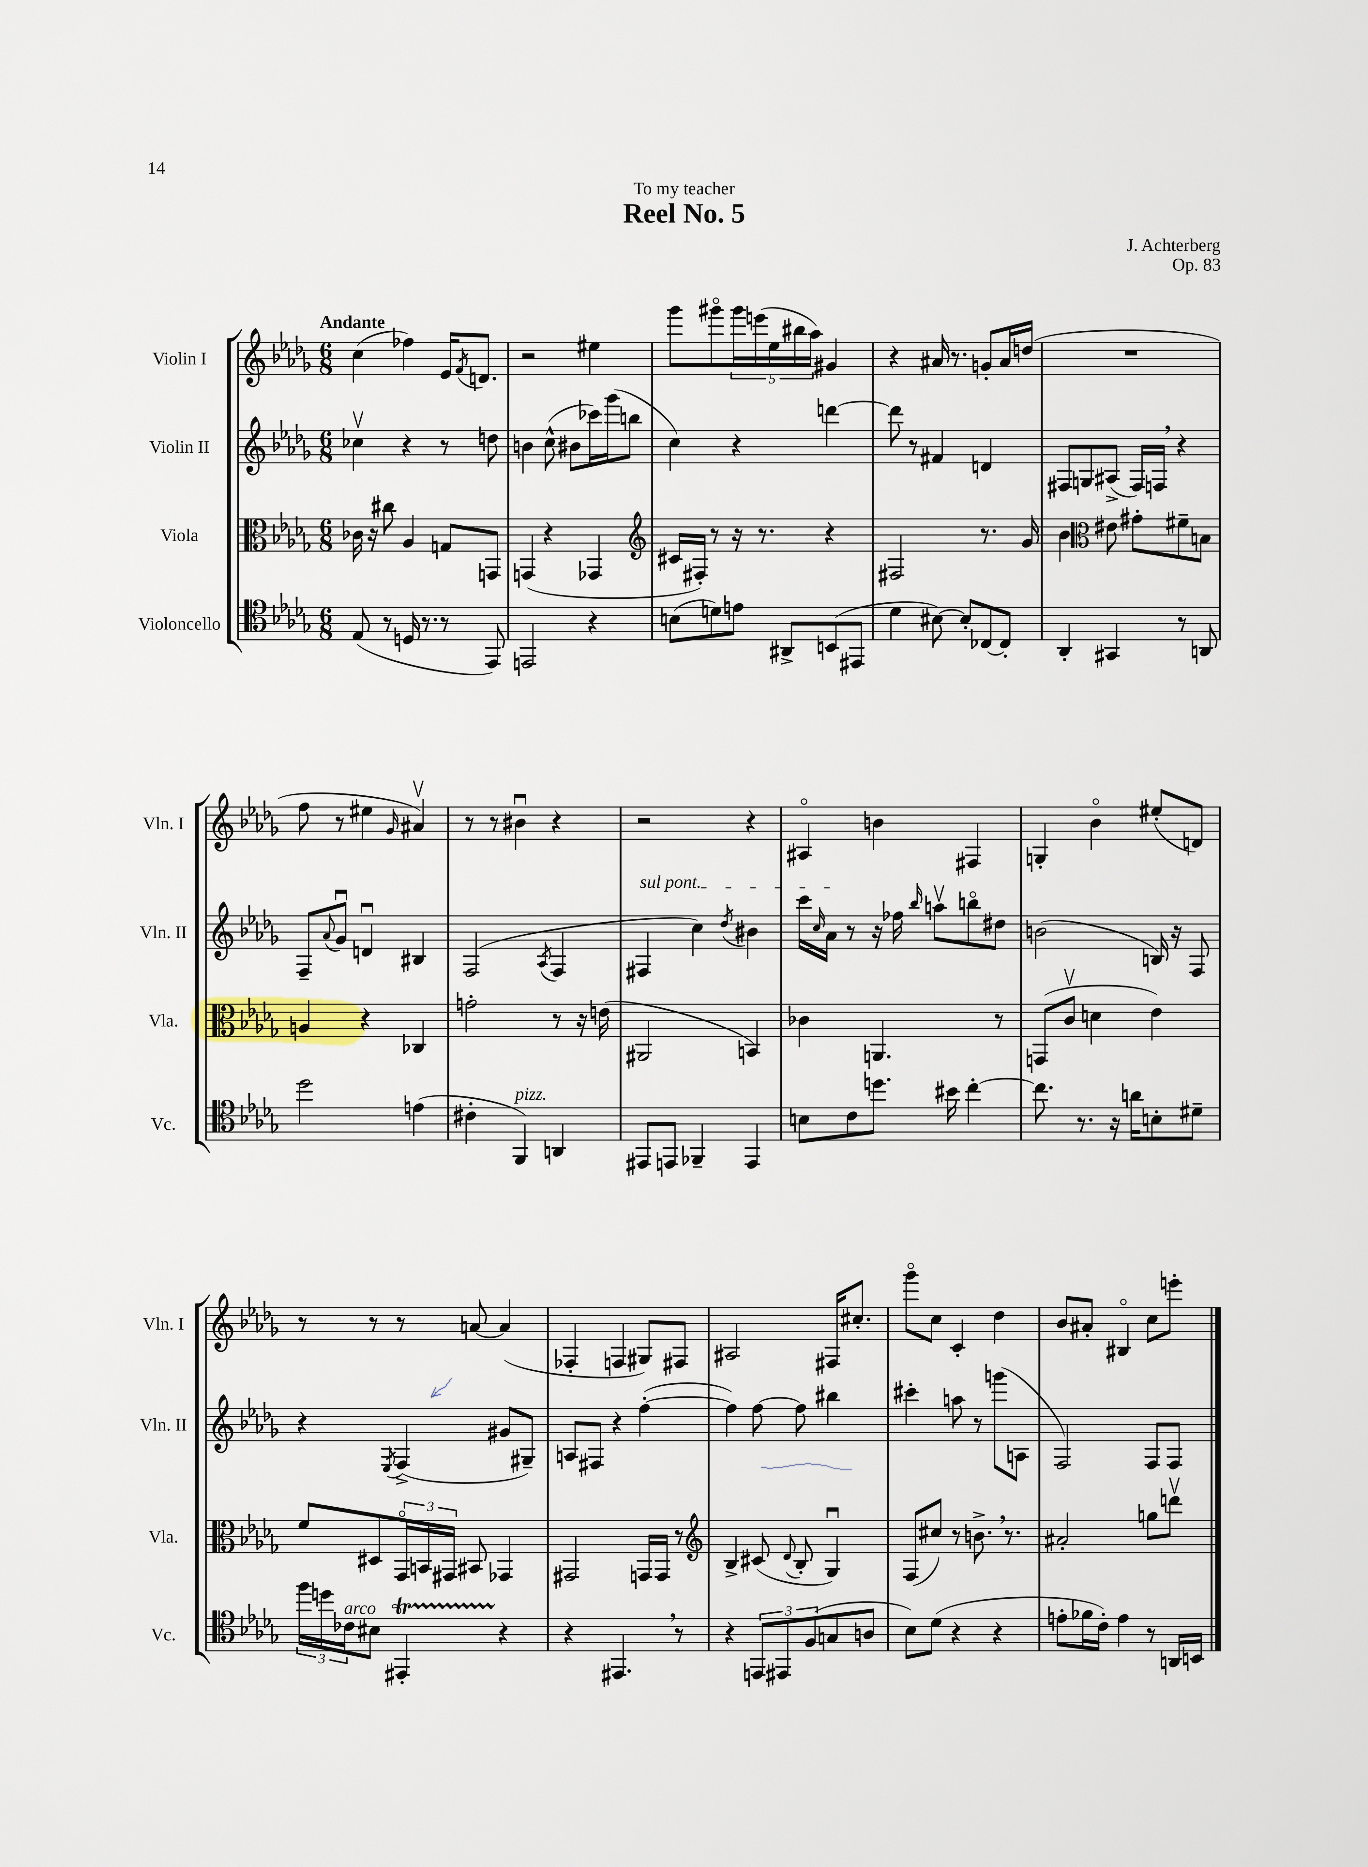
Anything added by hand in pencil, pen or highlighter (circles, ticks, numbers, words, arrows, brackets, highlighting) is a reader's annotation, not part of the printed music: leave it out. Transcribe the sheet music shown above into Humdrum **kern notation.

**kern	**kern	**kern	**kern
*staff4	*staff3	*staff2	*staff1
*clefC4	*clefC3	*clefG2	*clefG2
*k[b-e-a-d-g-]	*k[b-e-a-d-g-]	*k[b-e-a-d-g-]	*k[b-e-a-d-g-]
*M6/8	*M6/8	*M6/8	*M6/8
(8E-	16c-	4cc-v	(4cc
.	16r	.	.
8r	8cc#	.	.
16D	4A-	4r	4ff-)
8.r	.	.	.
8r	8G	8r	16e-
.	.	.	8qf
.	.	.	8.d
8EE-)	8GG	8dd	.
=	=	=	=
2EE	(4GG	4b	2r
.	4r	(8cc^^	.
.	.	8b#	.
4r	4GG-	16ccc-)	4ee#
.	.	(16ggg-	.
.	.	8bb	.
=	=	=	=
*	*clefG2	*	*
(8B	16c#	4cc)	8ggg-
.	16F#')	.	.
8d)	8r	.	8ggg#o
8e	16r	4r	20ggg#
.	.	.	(20eee
.	8.r	.	.
.	.	.	20ee-
8AA#^	.	.	.
.	.	.	20bb#
.	.	.	20aa-)
(8BB	4r	[4ddd	4g#
8EE#	.	.	.
=	=	=	=
4d-	2F#	8ddd]	4r
.	.	8r	.
[8B#)	.	4f#	16a#
.	.	.	8.r
8B#']	.	.	.
[8C-	8.r	4d	8g'
8C-']	.	.	16a#
.	16g-	.	(16dd
=	=	=	=
4AA-'	4b-	8F#	2.r
.	.	8G	.
*	*clefC3	*	*
4GG#	8e#	(8A#^	.
.	8g#'	16F#)	.
.	.	16F	.
8r	8f#~	4r	.
8AA	8B	.	.
=	=	=	=
2dd-	4A	8F~	8ff
.	.	8qqa-	.
.	.	8g-u	8r
.	4r	4du	4ee#
.	.	.	16qqg-
(4e	4C-	4B#	4a#v)
=	=	=	=
4c#'	2g'	(2F	8r
.	.	.	8r
4FF)	.	.	4b#u
.	.	8qA-	.
4AA	8r	4F	4r
.	16r	.	.
.	(16e	.	.
=	=	=	=
8EE#	2AA#	4F#	2r
8EE	.	.	.
4FF-~	.	4cc)	.
.	.	8qdd-	.
4EE	4BB)	4b#	4r
=	=	=	=
8B	4c-	16ccc	4A#o
.	.	16qqcc	.
.	.	16a-	.
8c	.	8r	.
8.dd	4.AA	16r	4b
.	.	16ff-	.
.	.	16qqbb-	.
.	.	8aav	.
16b#	.	.	.
[4cc'	.	8bbo	4F#
.	8r	8dd#	.
=	=	=	=
8.cc]	(8GG	(2b	4G'
.	8cv	.	.
8.r	.	.	.
.	4d	.	4b-o
16r	.	.	.
16a	.	.	.
8B'	4e-)	16B)	(8ee#'
.	.	16r	.
8d#~	.	8F	8d)
=	=	=	=
24ff	8f	4r	8r
24dd	.	.	.
24c-	.	.	.
8B#	8D#	.	8r
.	.	8qE-	.
4EE#'	24GG-o	(4F^	8r
.	24BB	.	.
.	24GG#	.	.
.	8BB#	.	[8a
4r	4GG-	8g#	(4a]
.	.	8G#~)	.
=	=	=	=
4r	2GG#	8A	4F-'
.	.	8F#	.
4.EE#	.	4r	4F
.	16GG	([4ff'	8G#)
.	16GG	.	.
8r	8r	.	8F#
=	=	=	=
*	*clefG2	*	*
4r	4B-^	4ff])	2A#
12EE	(8c#	[8ff	.
12EE#	.	.	.
.	8qqd-	.	.
.	8B-'	8ff]	.
(12F	.	.	.
8G	4G-u)	4bb#	16F#
.	.	.	8.cc#'
8A	.	.	.
=	=	=	=
8B-)	(8F	4ccc#'	8ggg-o
(8d-	8cc#)	.	8cc
4r	8r	8aa	4c'
.	8.b^	8r	.
4r	.	(8ggg	4dd-
.	8.r	.	.
.	.	8A	.
=	=	=	=
8e'	2a#'	2F)	8b-
16f-	.	.	8a#'
16c')	.	.	.
4e	.	.	4B#o
8r	8gg	8F	8cc
16AA	8dddv	8F	8eee'
16BB	.	.	.
==	==	==	==
*-	*-	*-	*-
